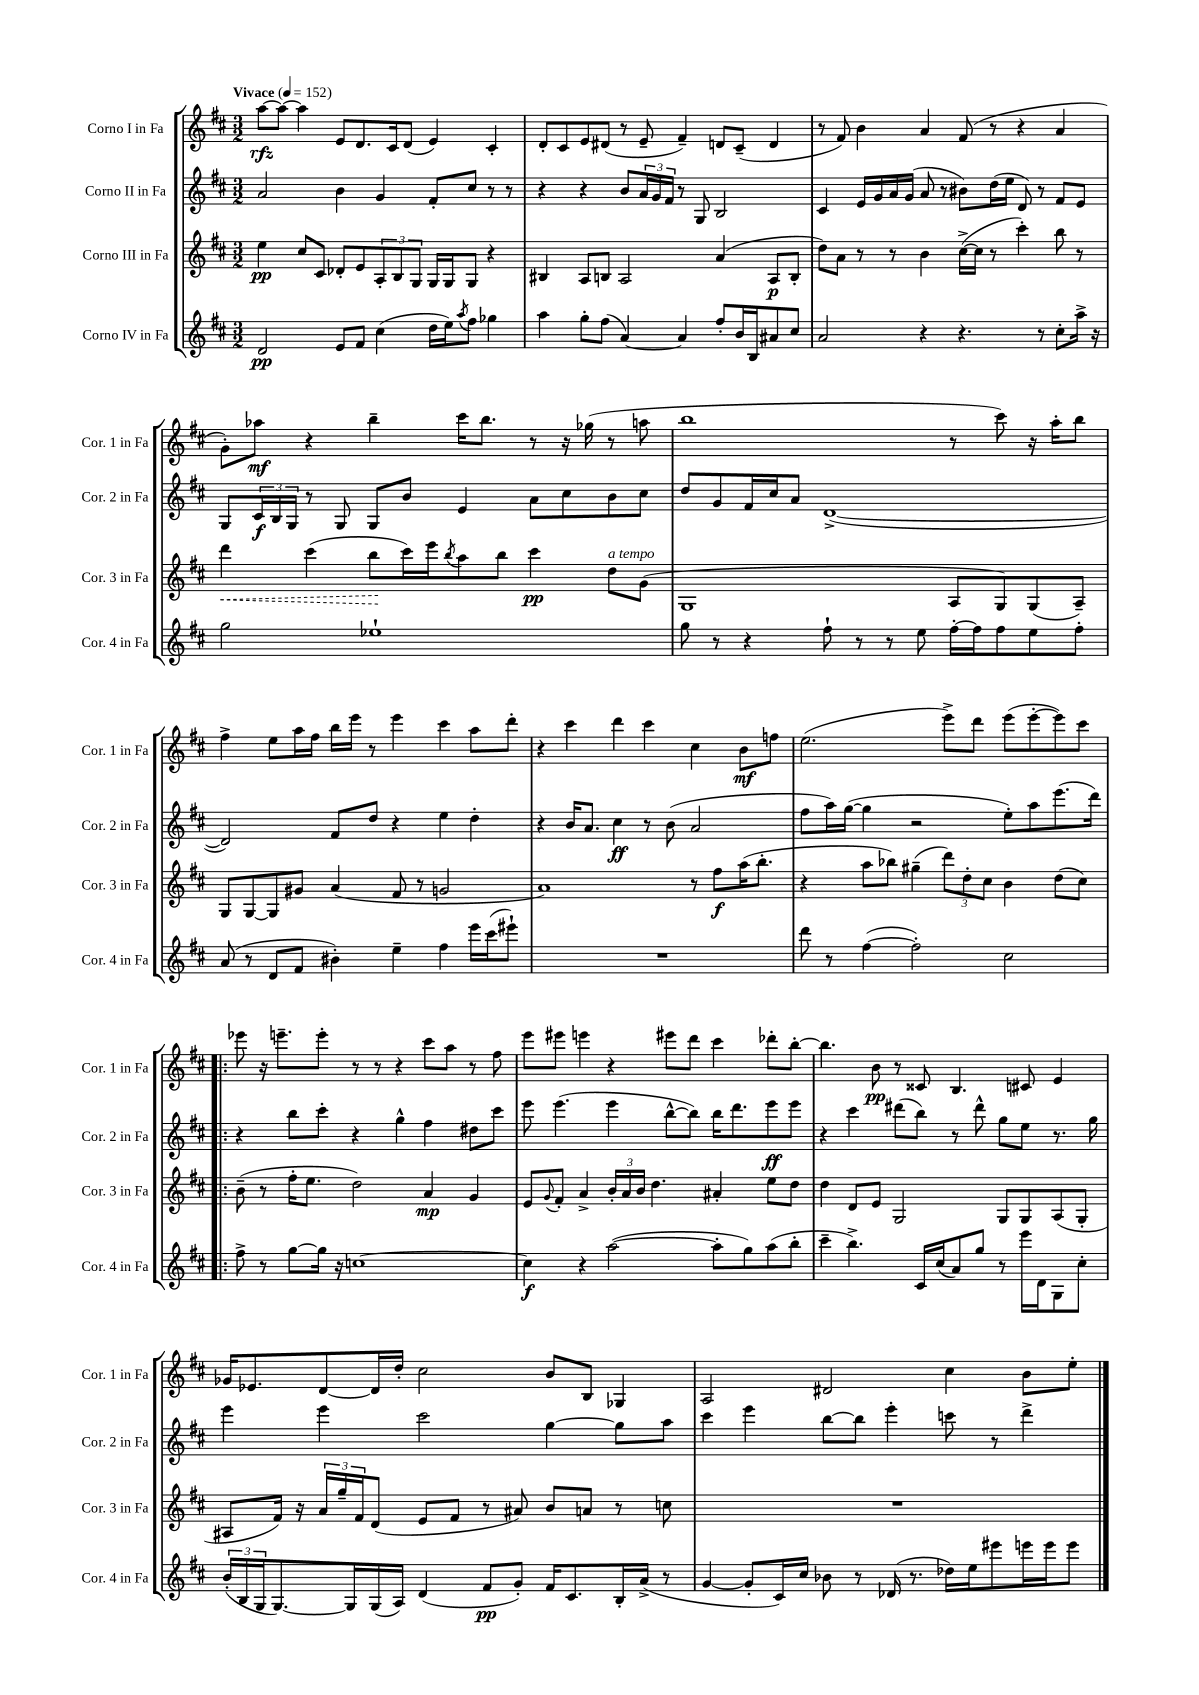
<<
\new StaffGroup <<
\new Staff = "s0" \with { instrumentName = "Corno I in Fa" shortInstrumentName = "Cor. 1 in Fa" } {
    \clef treble \key d \major \numericTimeSignature \time 3/2 \tempo "Vivace" 4 = 152
    a''8~\rfz a''8~ a''4 e'8 d'8. cis'16 d'8( e'4) cis'4-. |
    d'8-. cis'8 e'8 dis'8( r8 e'8-- fis'4--) d'8 cis'8--( d'4 |
    r8 fis'8) b'4 a'4 fis'8( r8 r4 a'4 |
    g'8-.) aes''8\mf r4 b''4-- cis'''16 b''8. r8 r16 ges''16( r8 a''8 |
    b''1 r8 cis'''8) r16 a''16-. b''8 |
    fis''4-> e''8 a''16 fis''16 b''16 e'''16 r8 e'''4 cis'''4 a''8 d'''8-. |
    r4 cis'''4 d'''4 cis'''4 cis''4 b'8\mf f''8 |
    e''2.( e'''8->) d'''8 e'''8( e'''8~-. e'''8) cis'''8 |
    \bar ".|:" ees'''8 r16 e'''8.-- e'''8-. r8 r8 r4 cis'''8 a''8 r8 fis''8 |
    e'''8 eis'''8 e'''4 r4 eis'''8 d'''8 cis'''4 des'''8-. b''8~-. |
    b''4. b'8\pp r8 cisis'8 b4. cis'8 e'4 |
    ges'16 ees'8. d'8~ d'16 d''16-. cis''2 b'8 b8 ges4 |
    a2 dis'2 cis''4 b'8 e''8-. \bar "|." |
}
\new Staff = "s1" \with { instrumentName = "Corno II in Fa" shortInstrumentName = "Cor. 2 in Fa" } {
    \clef treble \key d \major \numericTimeSignature \time 3/2
    a'2 b'4 g'4 fis'8-. cis''8 r8 r8 |
    r4 r4 b'8 \tuplet 3/2 { a'16 g'16 fis'16 } r8 g8 b2 |
    cis'4 e'16 g'16 a'16 g'16( a'8 r8 bis'8) d''16( e''16 d'8) r8 fis'8 e'8 |
    g8 \tuplet 3/2 { cis'16\f b16 g16 } r8 g8 g8 b'8 e'4 a'8 cis''8 b'8 cis''8 |
    d''8 g'8 fis'16 cis''16 a'8 d'1~->( |
    d'2) fis'8 d''8 r4 e''4 d''4-. |
    r4 b'16 a'8. cis''4\ff r8 b'8( a'2 |
    fis''8 a''16) g''16~( g''4 r2 e''8-.) a''8 e'''8.( d'''16) |
    \bar ".|:" r4 b''8 cis'''8-. r4 g''4-^ fis''4 dis''8 cis'''8 |
    e'''8 e'''4.( e'''4 b''8~-^ b''8) b''16 d'''8. e'''8\ff e'''8 |
    r4 cis'''4 dis'''8( b''8) r8 dis'''8-^ g''8 e''8 r8. g''16 |
    e'''4 e'''4 cis'''2 g''4~ g''8 a''8 |
    cis'''4 e'''4 b''8~ b''8 e'''4-. c'''8 r8 d'''4-> \bar "|." |
}
\new Staff = "s2" \with { instrumentName = "Corno III in Fa" shortInstrumentName = "Cor. 3 in Fa" } {
    \clef treble \key d \major \numericTimeSignature \time 3/2
    e''4\pp cis''8 cis'8 des'8-. e'8 \tuplet 3/2 { a8-. b8 g8 } g16 g16 g8 r4 |
    bis4 a8 b8 a2 a'4( a8\p b8-. |
    d''8) a'8 r8 r8 b'4 cis''16~->( cis''16 r8 cis'''4-.) b''8 r8 |
    \once \override Hairpin.style = #'dashed-line d'''4\< cis'''4( b''8\! cis'''16) e'''16 \acciaccatura { b''8 } a''8 b''8 cis'''4\pp d''8^\markup { \italic "a tempo" } g'8( |
    g1 a8 g8) g8( a8--) |
    g8 g8~ g8 gis'8 a'4( fis'8 r8 g'2 |
    a'1) r8 fis''8\f a''16( b''8.-. |
    r4 a''8 bes''8) gis''4--( \tuplet 3/2 { d'''8) d''8-. cis''8 } b'4 d''8( cis''8) |
    \bar ".|:" b'8--( r8 fis''16-. e''8. d''2) a'4\mp g'4 |
    e'8 \appoggiatura { g'8 } fis'8-. a'4-> \tuplet 3/2 { b'16-. a'16 b'16 } d''4. ais'4-. e''8 d''8 |
    d''4 d'8 e'8 g2 g8 g8 a8( g8-. |
    ais8 fis'16) r16 \tuplet 3/2 { a'16 g''16-- fis'16 } d'8( e'8 fis'8 r8 ais'8) b'8 a'8 r8 c''8 |
    R1. \bar "|." |
}
\new Staff = "s3" \with { instrumentName = "Corno IV in Fa" shortInstrumentName = "Cor. 4 in Fa" } {
    \clef treble \key d \major \numericTimeSignature \time 3/2
    d'2\pp e'8 fis'8 cis''4( d''16 e''16) \acciaccatura { a''8 } fis''8 ges''4 |
    a''4 g''8-. fis''8( a'4~) a'4 fis''8-. b'16 b16 ais'8 cis''8 |
    a'2 r4 r4. r8 cis''8-. a''16-> r16 |
    g''2 ees''1-! |
    g''8 r8 r4 fis''8-! r8 r8 e''8 fis''16~-. fis''16 fis''8 e''8 fis''8-. |
    a'8( r8 d'8 fis'8 bis'4-.) e''4-- fis''4 e'''16 cis'''16( eis'''8-!) |
    R1. |
    d'''8 r8 fis''4~( fis''2-.) cis''2 |
    \bar ".|:" fis''8-> r8 g''8~ g''16 r16 c''1~ |
    c''4\f r4 a''2~( a''8-. g''8) a''8( b''8-. |
    cis'''4-- b''4.->) cis'16 cis''16( a'8) g''8 r8 e'''16 d'16 g8 cis''8-. |
    \tuplet 3/2 { b'16-.( b16 g16 } g8.~) g16 g16( a16) d'4( fis'8\pp g'8-.) fis'16 cis'8. b16-. a'16->( r8 |
    g'4~ g'8-. cis'16) cis''16 bes'8 r8 des'16( r8. des''16) e''16 eis'''8 e'''16 e'''16 e'''8 \bar "|." |
}
>>
>>
\layout { \context { \Score \remove "Bar_number_engraver" } }
